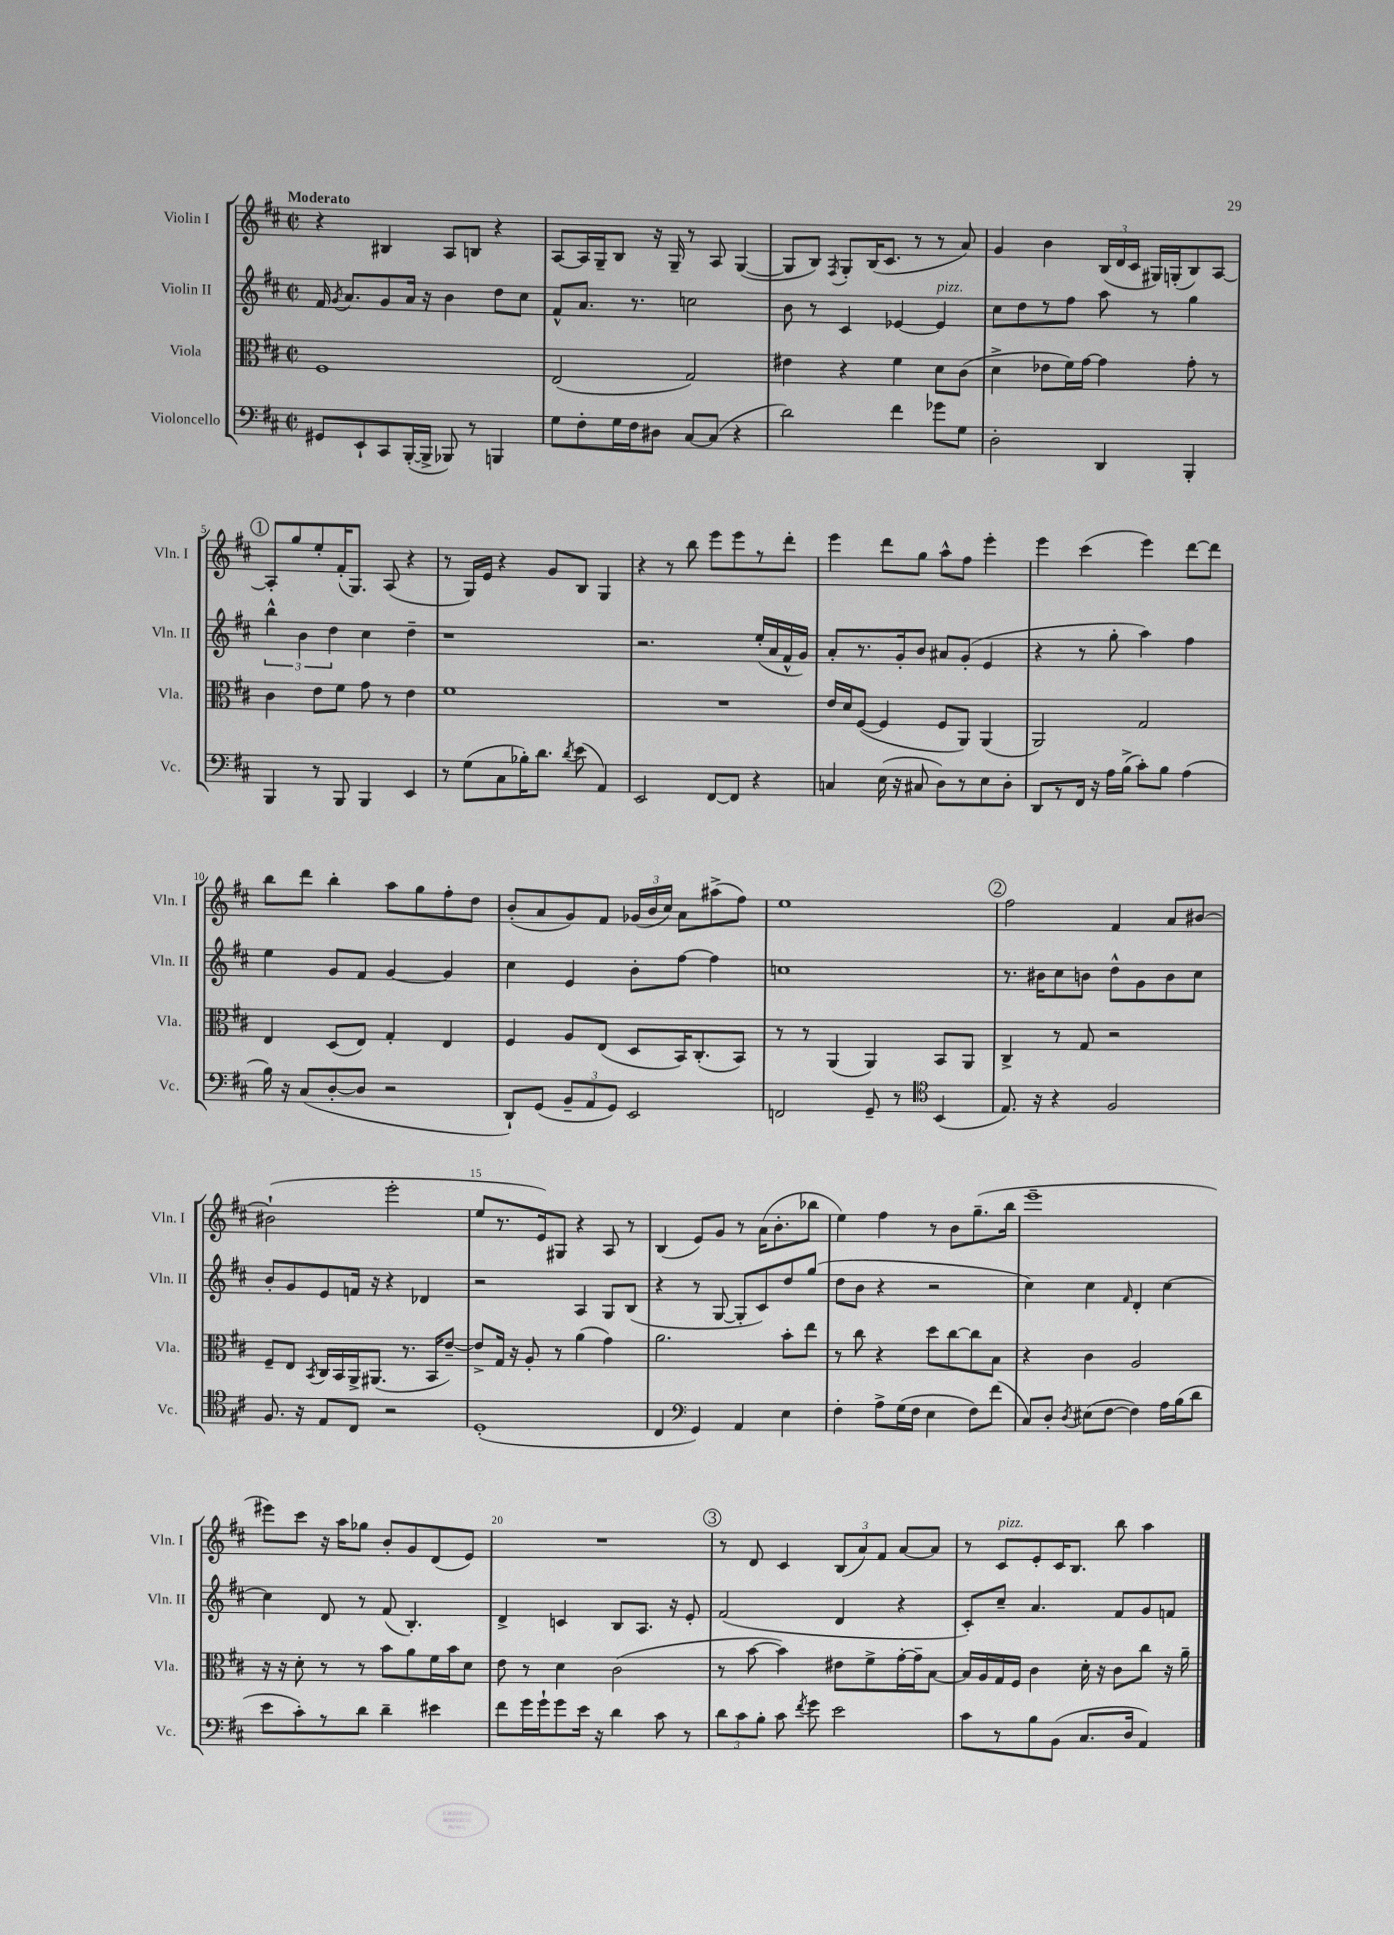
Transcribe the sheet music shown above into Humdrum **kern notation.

**kern	**kern	**kern	**kern
*part4	*part3	*part2	*part1
*staff4	*staff3	*staff2	*staff1
*I"Violoncello	*I"Viola	*I"Violin II	*I"Violin I
*I'Vc.	*I'Vla.	*I'Vln. II	*I'Vln. I
*clefF4	*clefC3	*clefG2	*clefG2
*k[f#c#]	*k[f#c#]	*k[f#c#]	*k[f#c#]
*M2/2	*M2/2	*M2/2	*M2/2
*met(c|)	*met(c|)	*met(c|)	*met(c|)
=1	=1	=1	=1
!	!	!	!LO:TX:a:B:t=Moderato
8GG#X/L	1F#	16f#/	4r
.	.	8qg/	.
.	.	8.a/L	.
8EE`/	.	.	.
8CC#/	.	8g/	4B#X/
([16BBB'/L	.	16a/Jk	.
16BBB^/JJ]	.	16r	.
8BBB-X/)	.	4b\	8A/L
8r	.	.	8Bn/J
4BBBn/	.	8dd\L	4r
.	.	8cc#\J	.
=2	=2	=2	=2
8G\L	(2E/	8f#^^/L	[8A/L
8F#'\	.	8.a/J	16A/L]
.	.	.	16G~/J
16G\L	.	.	8B/J
16F#\J	.	8.r	.
8D#X\J	.	.	16r
.	.	.	16G~/
[8C#/L	2G/)	2ccn\	8r
(8C#/J]	.	.	8A/
4r	.	.	([4G/
=3	=3	=3	=3
2d\)	4e#X\	8b\	8G/L]
.	.	8r	8B/J)
.	.	.	8qF#/
.	4r	4c#/	8G'/L
.	.	.	(16B/K
.	.	.	8.c#/J
4f#\	4f#\	[4e-X/	.
.	.	.	8r
!	!	!LO:TX:a:i:t=pizz.	!
8g-X\L	8d\L	4e-/]	8r
8G\J	(8c#\J	.	8a/)
=4	=4	=4	=4
2D'\	4d^\	8cc#\L	4g/
.	.	8dd\	.
.	8e-X\L	8r	4b\
.	16f#\L)	8ff#\J	.
.	[16g\JJ	.	.
4DD/	4g\]	8aa\	(24B/LL
.	.	.	24d/
.	.	.	24c#/JJ
.	.	8r	16G#X/LL)
.	.	.	(16Gn'/J
4BBB'/	8g'\	4gg\	8B/)
.	8r	.	[8A/J
!!LO:LB:g=z
!!LO:REH:place=s1:t=1
=5	=5	=5	=5
4BBB/	4c#\	6bb^^\	8A'/L]
.	.	.	8gg/
.	.	6b\	.
8r	8e\L	.	8ee'/
.	.	6dd\	.
8BBB/	8f#\J	.	(16f#'/K
.	.	.	8.G/J)
4BBB/	8g\	4cc#\	.
.	8r	.	(8A/
4EE/	4e\	4dd~\	4r
=6	=6	=6	=6
8r	1f#	1r	8r
(8G\L	.	.	16G/LL)
.	.	.	16e/JJ
8C#\	.	.	4r
16B-X'\K)	.	.	.
8.d\J	.	.	.
.	.	.	8g/L
8qd/	.	.	.
(8e\	.	.	8B/J
4AA/)	.	.	4G/
=7	=7	=7	=7
2EE/	1r	2.r	4r
.	.	.	8r
.	.	.	8bb\
[8FF#/L	.	.	8eee\L
8FF#/J]	.	.	8eee\
4r	.	(16ee'/LL	8r
.	.	16a/	.
.	.	16f#^^/	8ddd'\J
.	.	16g/JJ)	.
=8	=8	=8	=8
4Cn/	16e/LL	8a'/L	4eee\
.	16d/J	.	.
.	([8F#/J	8.r	.
(16E\	4F#/]	.	8ddd\L
16r	.	16g'/k	.
8C#X/	.	8b/J	8gg\J
8D\L)	8F#/L	8a#X/L	8aa^^\L
8r	8AA/J)	(8g'/J	8ff#\J
8E\	(4AA/	4e/	4eee'\
8D'\J	.	.	.
=9	=9	=9	=9
8DD/L	2AA/)	4r	4eee\
8r	.	.	.
16FF#/Jk	.	8r	(4ccc#\
16r	.	.	.
16A\LL	.	8gg'\	.
(16B^\JJ	.	.	.
8c#'\L)	2G/	4aa\)	4eee\)
8B\J	.	.	.
(4A\	.	4ff#\	[8ddd\L
.	.	.	8ddd\J]
!!LO:LB:g=z
=10	=10	=10	=10
16B\)	4E/	4ee\	8bb\L
16r	.	.	.
(8C#/L	.	.	8ddd\J
[8D'/	(8D/L	8g/L	4bb'\
8D/J]	8E/J)	8f#/J	.
2r	4G'/	[4g/	8aa\L
.	.	.	8gg\
.	4E/	4g/]	8ff#'\
.	.	.	8dd\J
=11	=11	=11	=11
8DD`/L)	4F#/	4cc#\	(8b'/L
(8GG/J	.	.	8a/
12BB~/L	8A/L	4e/	8g/)
12AA/	.	.	.
.	(8E/J	.	8f#/J
12GG/J)	.	.	.
2EE/	8D/L	8b'\L	(24g-X/LL
.	.	.	24b/
.	.	.	24cc#/JJ)
.	16BB/K)	[8ff#\J	8a\L
.	(8.C#'/	.	.
.	.	4ff#\]	(8aa#X^\
.	8BB/J)	.	8ff#\J)
=12	=12	=12	=12
2FFn/	8r	1ccn	1ee
.	8r	.	.
.	(4AA/	.	.
8GG~/	4AA/)	.	.
8r	.	.	.
*clefC4	*	*	*
(4BB/	8BB/L	.	.
.	8AA/J	.	.
!!LO:REH:place=s1:t=2
=13	=13	=13	=13
8.E/)	4C#^/	8.r	2ff#\
16r	.	16b#X\KL	.
4r	8r	8cc#\	.
.	8G/	8bn\J	.
2F#/	2r	8dd^^\L	4f#/
.	.	8g\	.
.	.	8b\	8a/L
.	.	8cc#\J	[8b#X/J
!!LO:LB:g=z
=14	=14	=14	=14
8.F#/	8F#~/L	8b'/L	(2b#X`\]
.	8E/J	8g/	.
16r	.	.	.
.	8qBB/	.	.
8E/L	16C#/LL	8e/	.
.	16BB/	.	.
8C#/J	16AA^/J	16fn/Jk	.
.	(8.AA#X/J	16r	.
2r	.	4r	2eee'\
.	8.r	.	.
.	.	4d-X/	.
.	16BB/KL	.	.
.	[8e~/J)	.	.
=15	=15	=15	=15
(1D'	8e^/L]	2r	8ee/L
.	16G/Jk	.	8.r
.	16r	.	.
.	8A'/	.	.
.	.	.	16e/k)
.	8r	.	8G#X/J
.	(4a\	4A/	4r
.	4g\)	8G/L	8A/
.	.	(8B/J	8r
=16	=16	=16	=16
4C#/	2.a\	4r	(4B/
*clefF4	*	*	*
4GG/)	.	8r	8e/L)
.	.	[8G/	8g/J
4AA/	.	8G'/L]	8r
.	.	8c#/)	(16a\KL
.	.	.	8.b'\
4E\	8b'\L	8dd/	.
.	8ee\J	(8gg/J	8bb-X\J
=17	=17	=17	=17
4F#'\	8r	8dd\L	4ee\)
.	8cc#\	8b\J	.
8A^\L	4r	4r	4ff#\
(16G\L	.	.	.
16F#\JJ	.	.	.
4E\	8dd\L	2r	8r
.	[8cc#\	.	8b\L
8F#\L)	8cc#\]	.	(8.gg~\
(8f#\J	8B\J	.	.
.	.	.	16bb\Jk
=18	=18	=18	=18
8C#/L)	4r	4cc#\)	1eee~
8D'/J	.	.	.
8qD/	.	.	.
(8E#X\L	4c#\	4cc#\	.
[8F#\J	.	.	.
.	.	16qqf#/	.
4F#\])	2A/	4d'/	.
16A\LL	.	[4cc#\	.
(16B\J	.	.	.
8d\J	.	.	.
!!LO:LB:g=z
=19	=19	=19	=19
8e\L	16r	4cc#\]	8eee#X\L)
.	16r	.	.
8c#'\)	8d'\	.	8ccc#\J
8r	8r	8d/	16r
.	.	.	16aa\KL
8d\J	8r	8r	8gg-X\J
4d~\	8b\L	(8f#/	8b'/L
.	8a\	4.B'/)	8g/
4e#X\	16f#\L	.	(8d/
.	16b\J	.	.
.	8d\J	.	8e/J)
=20	=20	=20	=20
8f#\L	8e\	4d^/	1r
16g\L	8r	.	.
16g`\J	.	.	.
8g\	4d\	4cn/	.
16e\Jk	.	.	.
16r	.	.	.
4d\	(2c#\	8B/L	.
.	.	8.A/J	.
8c#\	.	.	.
.	.	16r	.
8r	.	8e'/	.
!!LO:REH:place=s1:t=3
=21	=21	=21	=21
12d\L	8r	(2f#/	8r
12c#\	.	.	.
.	[8b\	.	8d/
12B'\J	.	.	.
8c#\	4b\])	.	4c#/
8qf#/	.	.	.
8g\	.	.	.
2e\	8e#X\L	4d/	(12B/L
.	.	.	12a/)
.	8f#^\	.	.
.	.	.	12f#/J
.	[16g'\L	4r	[8a/L
.	16g~\J]	.	.
.	[8B\J	.	8a/J]
=22	=22	=22	=22
8c#\L	16B/LL]	8c#'/L)	8r
.	16A/	.	.
!	!	!	!LO:TX:a:i:t=pizz.
8r	16G/	8cc#~/J	8c#/L
.	16F#/JJ	.	.
8B\	4c#\	4.a/	8e'/
(8BB\J	.	.	16c#/K
.	.	.	8.B/J
8.C#/L	16d'\	.	.
.	16r	.	.
.	8c#\L	8f#/L	8bb\
16D/Jk	.	.	.
4AA/)	8cc#\J	8g/	4aa\
.	16r	8fn/J	.
.	16a~\	.	.
==	==	==	==
*-	*-	*-	*-
